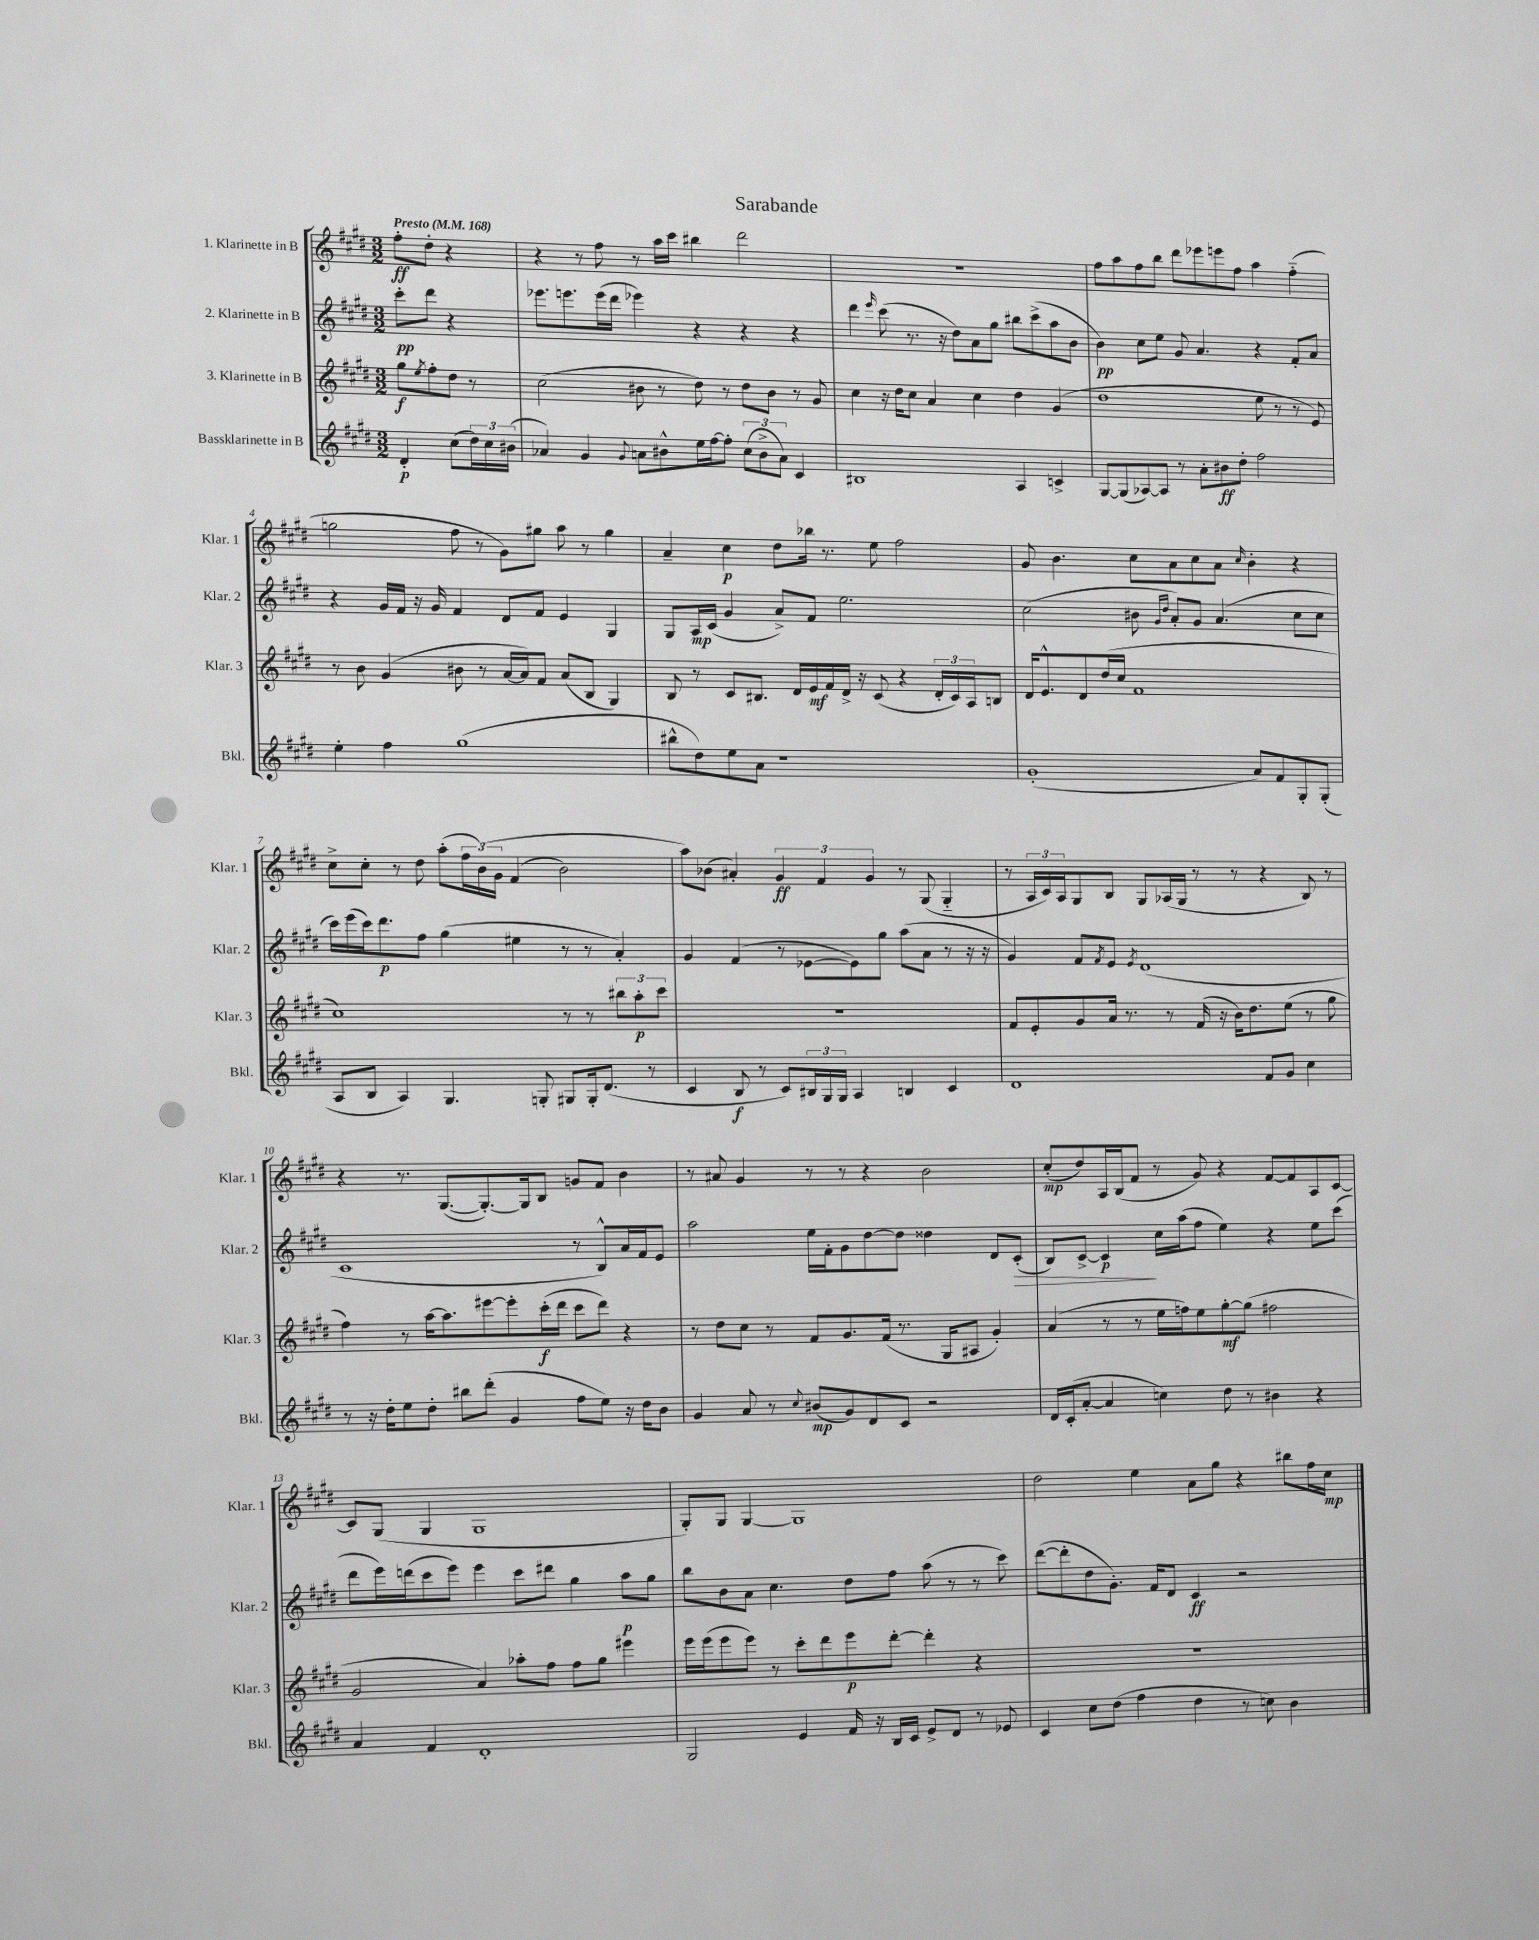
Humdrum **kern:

**kern	**kern	**kern	**kern
*staff4	*staff3	*staff2	*staff1
*clefG2	*clefG2	*clefG2	*clefG2
*k[f#c#g#d#]	*k[f#c#g#d#]	*k[f#c#g#d#]	*k[f#c#g#d#]
*M3/2	*M3/2	*M3/2	*M3/2
*MM168	*MM168	*MM168	*MM168
4d#'	8gg#	8ccc#'	8ff#'
.	8qee	.	.
.	8ff#'	8ddd#	8dd#'
(8cc#	8dd#	4r	4r
24dd#)	8r	.	.
24cc#	.	.	.
(24b#	.	.	.
=	=	=	=
4a-)	(2cc#	8.eee-	4r
.	.	8.eee	.
4g#	.	.	8r
.	.	(16eee	8ff#
.	.	16ddd#	.
8qqg#	.	.	.
8a	8b#	4eee-)	8r
8b#^^	8r	.	16aa
.	.	.	16ccc#
16ee	8dd#)	4r	4bb#
[16ff#	.	.	.
8ff#']	8r	.	.
(12cc#	8dd#	4r	2ddd#
12b#^	.	.	.
.	8b#	.	.
12a)	.	.	.
4c#	8r	4r	.
.	8g#	.	.
=	=	=	=
1B#	4cc#	4ddd#	1.r
.	.	16qqeee	.
.	16r	(8ccc#	.
.	16dd#	.	.
.	8cc#	8.r	.
.	4a	.	.
.	.	16r	.
.	.	8dd#)	.
.	4cc#	8a	.
.	.	8gg#	.
4A	4dd#	8bb#	.
.	.	(8ccc#^	.
4c^	(4g#	8aa	.
.	.	8b	.
=	=	=	=
[8G#	1dd#	4b)	8ff#
(8G#]	.	.	8aa
[8A-)	.	8cc#	8ff#
8A-]	.	8ee	8bb
8r	.	8g#	8ddd#
8a'	.	4.a	8eee-
8b#	.	.	8eee
8dd#'	.	.	8ff#
2ff#	8ee	4r	4aa
.	8r	.	.
.	8r	8f#'	(4ff#'~
.	8e)	8a	.
=	=	=	=
4ee'	8r	4r	2gg
.	8b	.	.
4ff#	(4g#	16g#	.
.	.	16f#	.
.	.	16r	.
.	.	16g#	.
(1gg#	8b#	4f#	8ff#
.	8r	.	8r
.	[16a	8d#	8g#)
.	16a])	.	.
.	8f#	8f#	8gg#
.	(8a	4e	8aa
.	8B	.	8r
.	4G#)	4G#	4gg#
=	=	=	=
8bb#^^	8B	8G#	4a~
8dd#)	8r	16A	.
.	.	(16c#	.
8ee	8c#	4g#	4cc#
8a	8.B#	.	.
1r	.	8a^)	8dd#
.	16d#	.	.
.	16e	8f#	16bb-
.	16f#	.	8.r
.	16d#^	2.ee	.
.	16r	.	.
.	(8c#	.	8ee
.	4r	.	2ff#
.	24d#'	.	.
.	24c#)	.	.
.	24A	.	.
.	8B	.	.
=	=	=	=
(1g#'	16d#	(2cc#	8g#
.	8.e^^	.	.
.	.	.	4.b
.	8d#	.	.
.	(16dd#	.	.
.	16cc#	.	.
.	1f#	8b#	8cc#
.	.	16qqg#	.
.	.	16qqdd#	.
.	.	8a')	8a
.	.	8g#	8cc#
.	.	(4.a	8a
.	.	.	16qqcc#
8a)	.	.	4b'
8f#	.	.	.
8G#'	.	8cc#	4r
(8G#'	.	8cc#	.
=	=	=	=
8A	1cc#)	16ccc#)	8cc#^
.	.	(16eee	.
8B	.	16ccc#)	8cc#'
.	.	8.ddd#	.
4A)	.	.	8r
.	.	8ff#	8dd#
4.G#	.	(4gg#	(8aa'
.	.	.	24ff#
.	.	.	&(24b)
.	.	.	24g#
.	.	4ee#	(4f#
8G'	.	.	.
8G#	8r	8r	2b)
16G#'	8r	8r	.
(8.d#	.	.	.
.	12bb#	4a')	.
.	12aa'	.	.
8r	.	.	.
.	12ccc#	.	.
=	=	=	=
4c#	1.r	4g#	8aa&)
.	.	.	(8b-
8B	.	(4f#	4a#')
8r	.	.	.
8c#)	.	8r	6g#
24B#	.	[8e-	.
24G#	.	.	6f#
24G#	.	.	.
4A	.	8e-])	.
.	.	.	6g#
.	.	8gg#	.
4B	.	(8aa	8r
.	.	8a	(8G#
4c#	.	8r	4G#'~
.	.	16r	.
.	.	16r	.
=	=	=	=
1d#	8f#	4g#)	8r
.	8e'	.	24A
.	.	.	24c#)
.	.	.	24A
.	8g#	8f#	8G#
.	.	8qf#	.
.	16a	8e	8B
.	8.r	.	.
.	.	8qe	.
.	.	(1d#	8G#
.	8r	.	(16A-
.	.	.	16G#
.	(16f#	.	8r
.	16r	.	.
.	16b)	.	8r
.	8.dd#	.	.
8f#	.	.	4r
8g#	(8ee	.	.
4cc#	8r	.	8B)
.	8gg#	.	8r
=	=	=	=
8r	4ff#)	1c#	4r
16r	.	.	.
16dd#'	.	.	.
8ee	8r	.	8.r
8dd#'	[16aa	.	.
.	8.aa]	.	([8.G#
8bb#	.	.	.
(8ddd#'	[8eee#	.	8.G#'_)
4g#	8eee#']	.	.
.	.	.	16G#]
.	(16ccc#'	.	8B
.	16ddd#	.	.
8ff#	8ccc#	8r	8g
8ee)	8ddd#)	8B^^)	8f#
16r	4r	16a	4b
16dd#	.	16f#	.
8b	.	8e	.
=	=	=	=
4g#	8r	2aa	8r
.	8dd#	.	8a#
8a	8cc#	.	4g#
8r	8r	.	.
8qqcc#	.	.	.
(8b#	8f#	16ee	8r
.	.	16f#'	.
8g#)	8.g#	8g#	8r
8d#	.	[8dd#	4r
.	(16f#	.	.
8c#	8.r	8dd#]	.
2r	.	4dd##	2b
.	16G#	.	.
.	8A#	.	.
.	4g#')	8d#	.
.	.	(8c#'	.
=	=	=	=
16d#	(4a	8B)	(8cc#'
(16c#'	.	.	.
[8a'	.	[8c#^	8dd#)
4a]	8r	4c#]	16A
.	.	.	(16B
.	8r	.	8f#
4cc)	16ee	16cc#	8r
.	16ff)	(16aa	.
.	8ee	8ff#	8g#)
8dd#	[8gg#'	4ee)	4r
8r	(8gg#]	.	.
4b#	2ff#	4r	[8f#
.	.	.	8f#]
4r	.	8ee	8A
.	.	(8ccc#	[8c#
=	=	=	=
4a	2g#	8ddd#	8c#]
.	.	16eee)	(8G#
.	.	(16ddd	.
4f#	.	8ccc#	4G#
.	.	8eee)	.
1d#'	4a)	4eee	1G#
.	8aa-'	8ccc#	.
.	8ff#	8ddd#	.
.	8ff#	4gg#	.
.	8gg#	.	.
.	4eee#	8aa	.
.	.	8gg#	.
=	=	=	=
2G#	16eee	8bb	8G#')
.	(16eee	.	.
.	8eee	8b	8G#
.	8eee)	8a	[4G#
.	8r	4.cc#	.
4e	8ccc#'	.	1G#]
.	8ddd#	.	.
16f#	8eee	8dd#	.
16r	.	.	.
16B	[8ddd#'	8ff#	.
16c#	.	.	.
8e^	4ddd#']	(8aa	.
8d#	.	8r	.
8r	4r	8r	.
8e-	.	8ccc#)	.
=	=	=	=
4c#	1.r	([8ddd#	2dd#
.	.	8ddd#']	.
8cc#	.	8dd#	.
(8dd#	.	8.g#')	.
4ff#	.	.	4ee
.	.	16f#	.
.	.	8d#	.
4dd#	.	4c#	8a
.	.	.	8gg#
8r	.	2r	4r
8cc)	.	.	.
4b	.	.	8bb#
.	.	.	16ff#
.	.	.	16cc#
==	==	==	==
*-	*-	*-	*-
